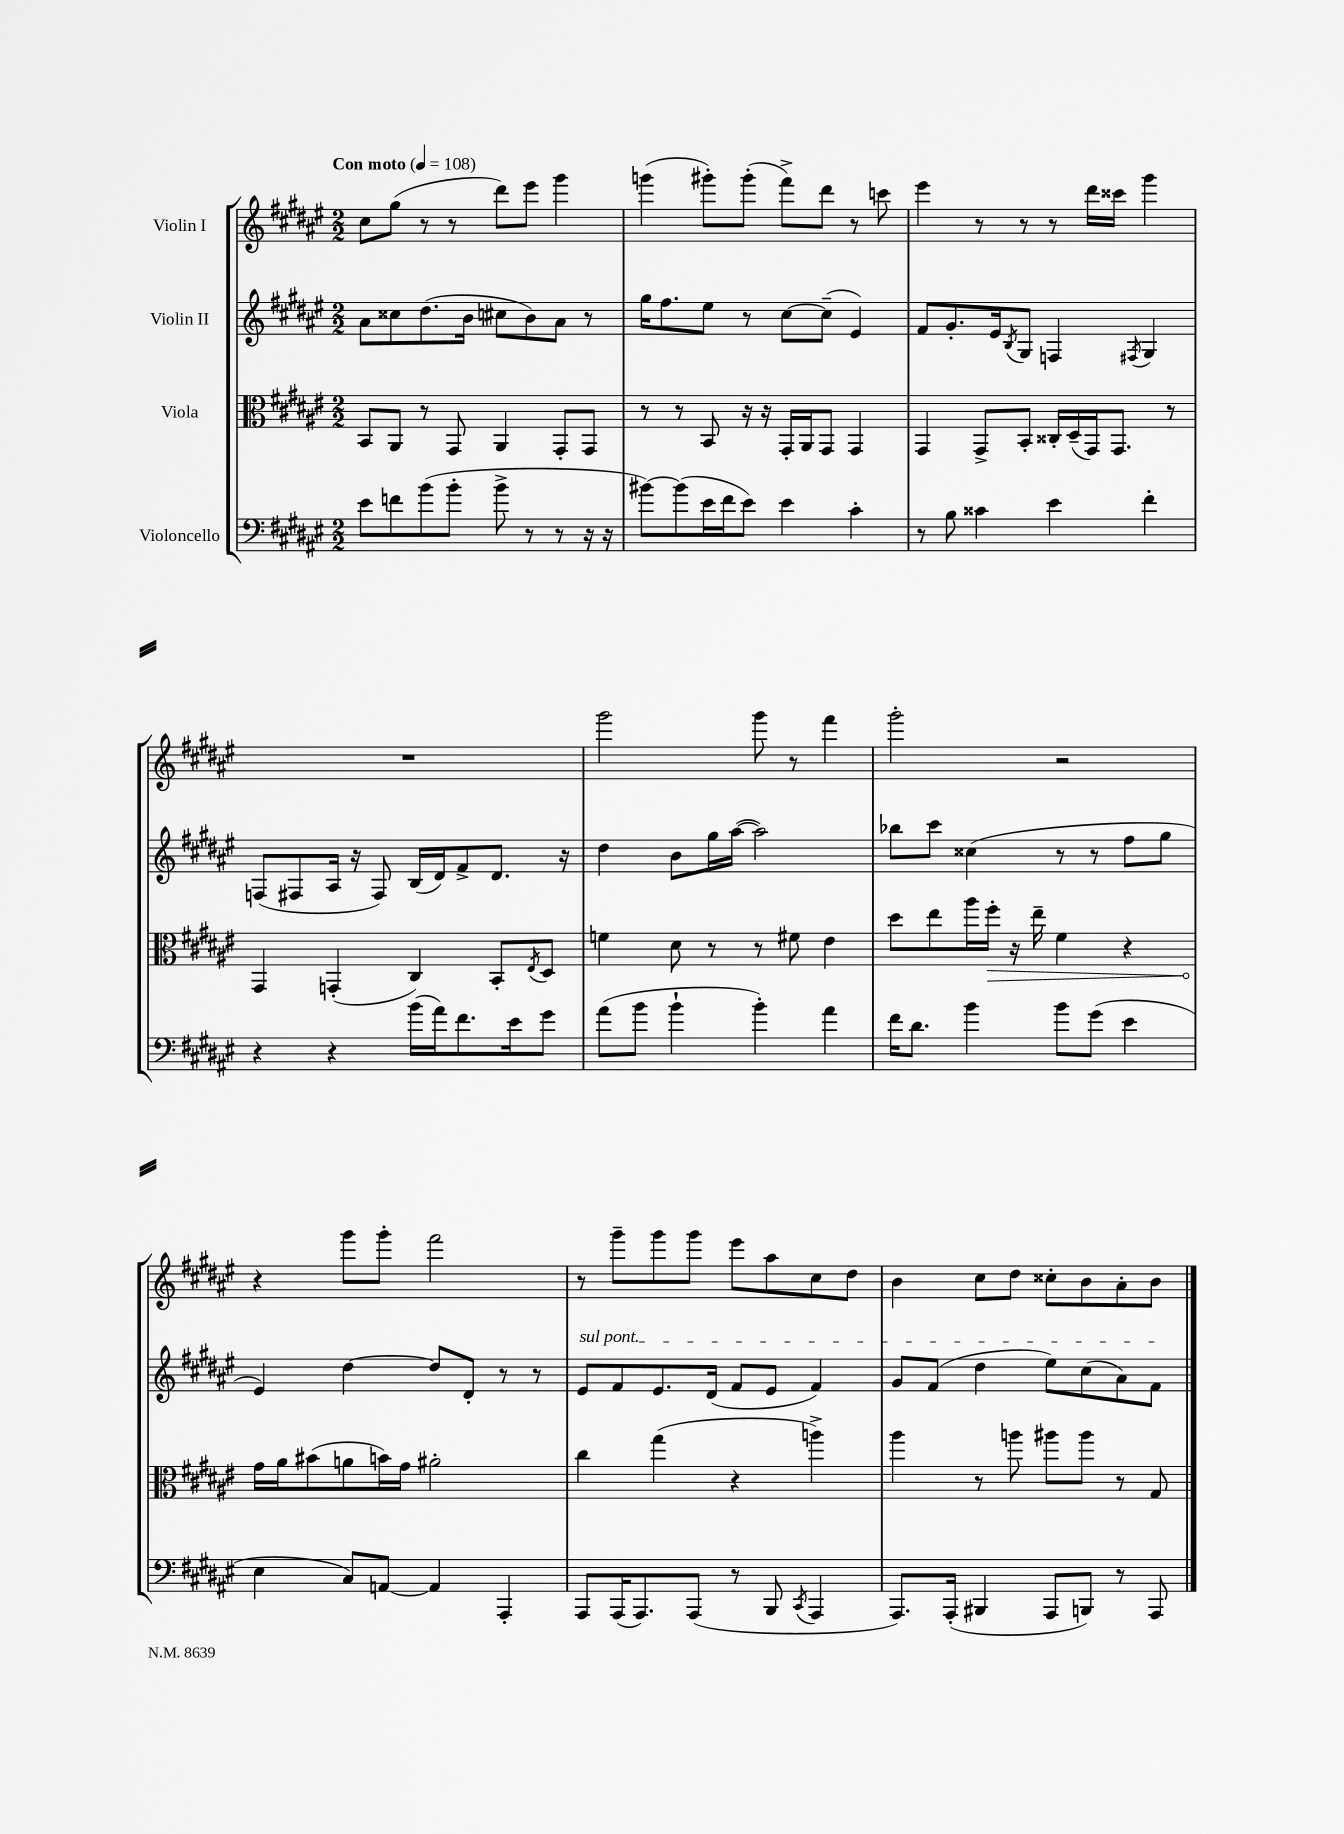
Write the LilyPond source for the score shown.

<<
\new StaffGroup <<
\new Staff = "s0" \with { instrumentName = "Violin I" } {
    \clef treble \key fis \major \numericTimeSignature \time 2/2 \tempo "Con moto" 4 = 108
    cis''8 gis''8( r8 r8 dis'''8) eis'''8 gis'''4 |
    g'''4( gis'''8-.) gis'''8-.( fis'''8->) dis'''8 r8 c'''8 |
    eis'''4 r8 r8 r8 dis'''16 cisis'''16 gis'''4 |
    R1 |
    gis'''2 gis'''8 r8 fis'''4 |
    gis'''2-. r2 |
    r4 gis'''8 gis'''8-. fis'''2 |
    r8 gis'''8-- gis'''8 gis'''8 eis'''8 ais''8 cis''8 dis''8 |
    b'4 cis''8 dis''8 cisis''8-. b'8 ais'8-. b'8 \bar "|." |
}
\new Staff = "s1" \with { instrumentName = "Violin II" } {
    \clef treble \key fis \major \numericTimeSignature \time 2/2
    ais'8 cisis''8 dis''8.( b'16 cis''8 b'8) ais'8 r8 |
    gis''16 fis''8. eis''8 r8 cis''8~ cis''8--( eis'4) |
    fis'8 gis'8.-. eis'16 \acciaccatura { b8 } gis8 f4 \acciaccatura { fis8 } gis4 |
    f8( fis8 ais16 r16 fis8) b16( dis'16) fis'8-> dis'8. r16 |
    dis''4 b'8 gis''16 ais''16~( ais''2) |
    bes''8 cis'''8 cisis''4( r8 r8 fis''8 gis''8 |
    eis'4) dis''4~ dis''8 dis'8-. r8 r8 |
    \once \override TextSpanner.bound-details.left.text = \markup { \italic "sul pont." } eis'8\startTextSpan fis'8 eis'8. dis'16( fis'8 eis'8 fis'4) |
    gis'8 fis'8( dis''4 eis''8) cis''8( ais'8) fis'8\stopTextSpan \bar "|." |
}
\new Staff = "s2" \with { instrumentName = "Viola" } {
    \clef alto \key fis \major \numericTimeSignature \time 2/2
    b,8 ais,8 r8 gis,8 ais,4 gis,8-. gis,8 |
    r8 r8 b,8 r16 r16 gis,16-. ais,16 gis,8 gis,4 |
    gis,4 gis,8-> b,8-. cisis16-. dis16--( gis,16) gis,8. r8 |
    gis,4 g,4-.( cis4) b,8-. \acciaccatura { eis8 } dis8 |
    f'4 dis'8 r8 r8 fis'8 eis'4 |
    dis''8 eis''8 ais''16 \once \override Hairpin.circled-tip = ##t fis''16-.\> r16 eis''16-- fis'4 r4 |
    gis'16\! ais'16 bis'8( a'8 b'16) gis'16 ais'2-. |
    cis''4 gis''4( r4 a''4->) |
    ais''4 r8 a''8 ais''8 ais''8 r8 gis8 \bar "|." |
}
\new Staff = "s3" \with { instrumentName = "Violoncello" } {
    \clef bass \key fis \major \numericTimeSignature \time 2/2
    eis'8 f'8 b'8( b'8-. b'8-> r8 r8 r16 r16 |
    bis'8~) bis'8( eis'16 fis'16 eis'8) eis'4 cis'4-. |
    r8 b8 cisis'4 eis'4 fis'4-. |
    r4 r4 b'16( ais'16) fis'8. eis'16 gis'8 |
    ais'8( b'8 b'4-! b'4-.) ais'4 |
    fis'16 dis'8. b'4 b'8 gis'8( eis'4 |
    eis4 cis8) a,8~ a,4 ais,,4-. |
    ais,,8 ais,,16( ais,,8.) ais,,8( r8 b,,8 \acciaccatura { cis,8 } ais,,4 |
    ais,,8.) ais,,16-.( bis,,4 ais,,8 b,,8) r8 ais,,8 \bar "|." |
}
>>
>>
\layout { \context { \Score \remove "Bar_number_engraver" } }
